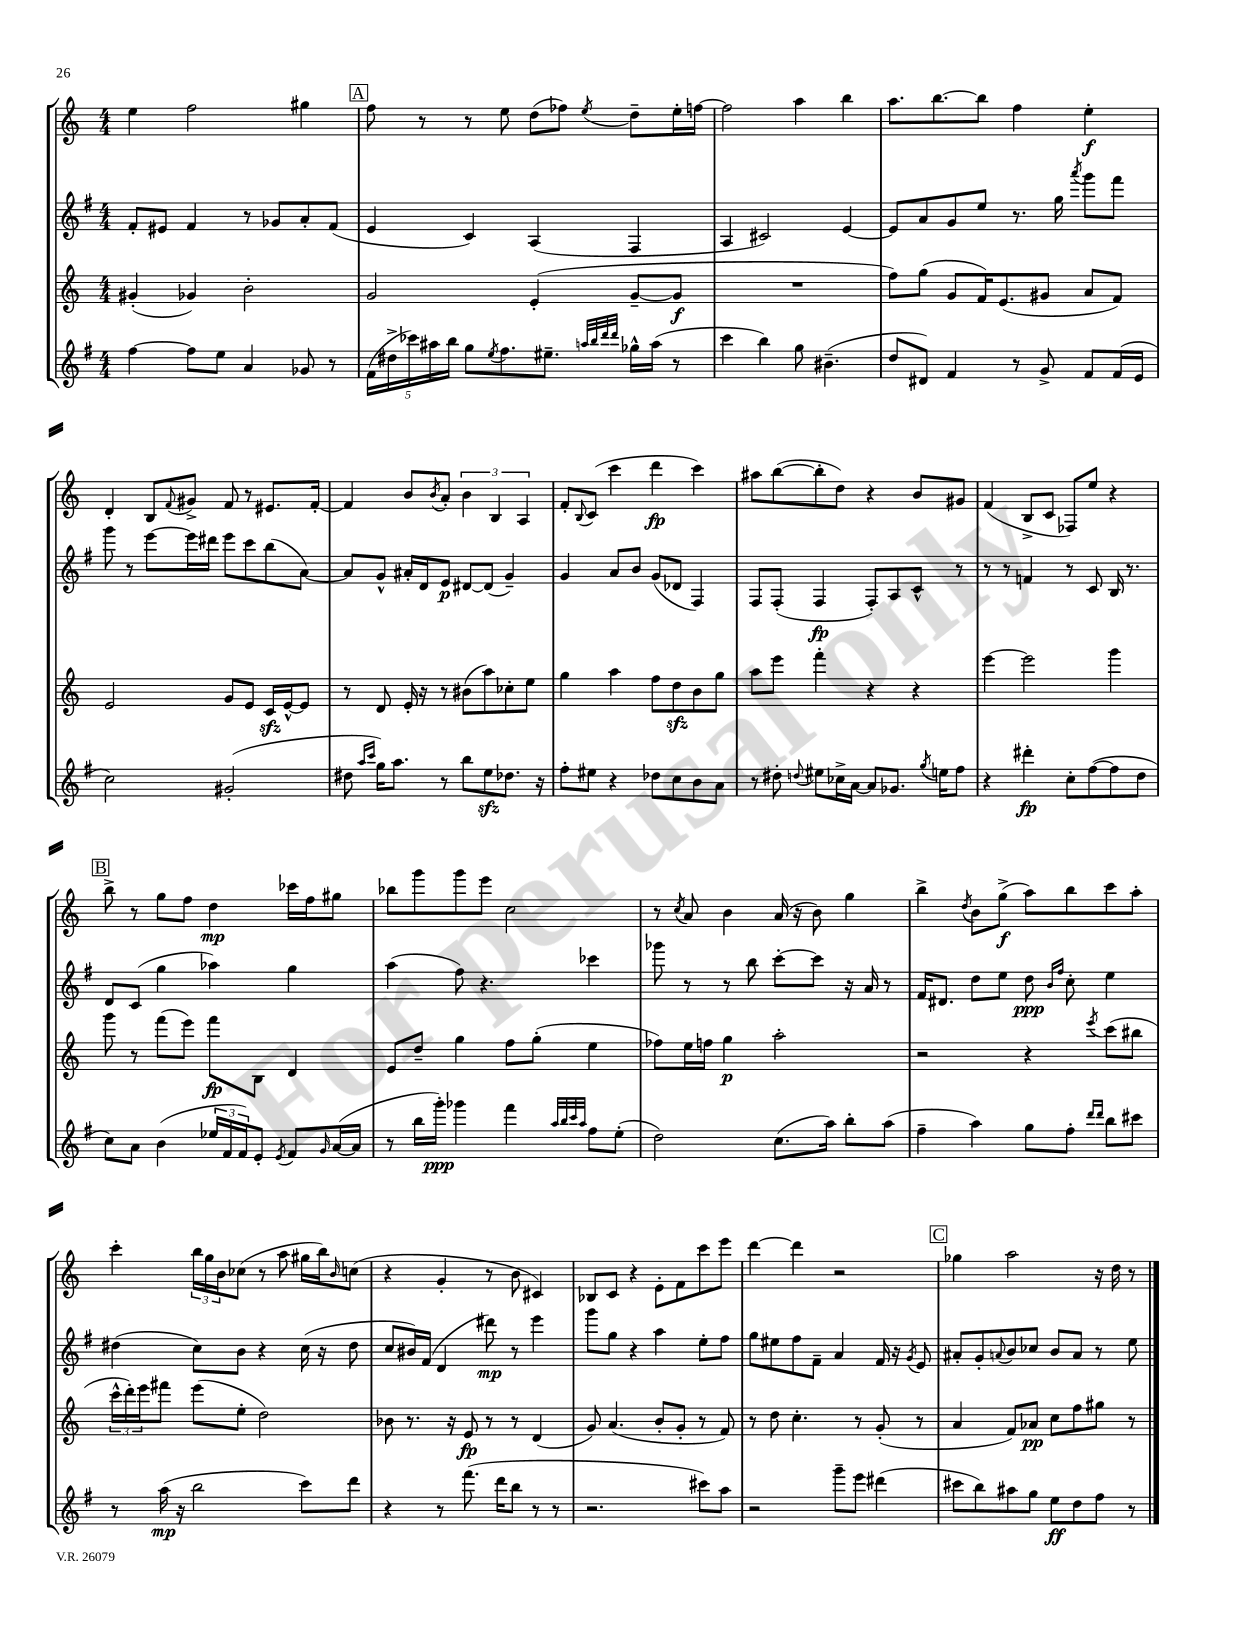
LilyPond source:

<<
\new StaffGroup <<
\new Staff = "s0" {
    \clef treble \key c \major \numericTimeSignature \time 4/4
    e''4 f''2 gis''4 |
    \mark \markup { \box "A" } f''8 r8 r8 e''8 d''8( fes''8) \acciaccatura { e''8 } d''8-- e''16-. f''16~ |
    f''2 a''4 b''4 |
    a''8. b''8.~ b''8 f''4 e''4-.\f |
    d'4-. b8 \appoggiatura { f'8 } gis'8-> f'8 r8 eis'8. f'16~-. |
    f'4 b'8 \acciaccatura { b'8 } a'8-. \tuplet 3/2 { b'4 b4 a4 } |
    f'8-. \appoggiatura { b8 } c'8( c'''4 d'''4\fp c'''4) |
    ais''8 b''8~( b''8-. d''8) r4 b'8 gis'8 |
    f'4( b8-> c'8 fes8) e''8 r4 |
    \mark \markup { \box "B" } b''8-> r8 g''8 f''8 d''4\mp ces'''16 f''16 gis''8 |
    bes''8 g'''8 g'''8 e'''8 c''2 |
    r8 \acciaccatura { c''8 } a'8 b'4 a'16( r16 b'8) g''4 |
    b''4-> \acciaccatura { d''8 } b'8 g''8->\f( a''8) b''8 c'''8 a''8-. |
    c'''4-. \tuplet 3/2 { b''16 g''16 b'16 } ces''8( r8 a''8 gis''16 b''16) \grace { b'16 } c''8( |
    r4 g'4-. r8 b'8 cis'4) |
    bes8 c'8 r4 e'8-. f'8 c'''8 e'''8 |
    d'''4~ d'''4 r2 |
    \mark \markup { \box "C" } ges''4 a''2 r16 d''16 r8 \bar "|." |
}
\new Staff = "s1" {
    \clef treble \key g \major \numericTimeSignature \time 4/4
    fis'8-. eis'8 fis'4 r8 ges'8 a'8-. fis'8( |
    \mark \markup { \box "A" } e'4 c'4) a4( fis4 |
    a4 cis'2) e'4~ |
    e'8 a'8 g'8 e''8 r8. g''16 \acciaccatura { a'''8 } g'''8 fis'''8 |
    g'''8 r8 e'''8~ e'''16 dis'''16 e'''8 c'''8 b''8( a'8~) |
    a'8 g'8-^ ais'16-. d'16 e'8\p dis'8~ dis'8( g'4--) |
    g'4 a'8 b'8 g'8( des'8 fis4) |
    fis8 fis8-.( fis4\fp fis8-.) a8 c'8-^ r8 |
    r8 r8 f'4 r8 c'8 b16 r8. |
    \mark \markup { \box "B" } d'8 c'8( g''4 aes''4) g''4 |
    a''4( fis''8) r4. ces'''4 |
    ges'''8 r8 r8 b''8 c'''8~-. c'''8 r16 a'16 r8 |
    fis'16 dis'8. d''8 e''8 d''8\ppp \grace { b'16 fis''16 } c''8-. e''4 |
    dis''4( c''8) b'8 r4 c''16( r16 dis''8 |
    c''8 bis'16) fis'16( d'4 dis'''8\mp) r8 e'''4 |
    g'''8 g''8 r4 a''4 e''8-. fis''8 |
    g''8 eis''8 fis''8 fis'8-- a'4 fis'16 r16 \acciaccatura { g'8 } e'8 |
    \mark \markup { \box "C" } ais'8-. g'8-. \appoggiatura { a'8 } b'8 ces''8 b'8 a'8 r8 e''8 \bar "|." |
}
\new Staff = "s2" {
    \clef treble \key c \major \numericTimeSignature \time 4/4
    gis'4-.( ges'4) b'2-. |
    \mark \markup { \box "A" } g'2 e'4-.( g'8~-- g'8\f |
    R1 |
    f''8) g''8( g'8 f'16) e'8.( gis'8 a'8 f'8) |
    e'2 g'8 e'8 c'16\sfz e'16~-^ e'8 |
    r8 d'8 e'16-. r16 r8 bis'8( a''8) ces''8-. e''8 |
    g''4 a''4 f''8 d''8\sfz b'8 g''8 |
    a''8 e'''8 f'''4-. r4 r4 |
    e'''4~ e'''2 g'''4 |
    \mark \markup { \box "B" } g'''8 r8 f'''8( e'''8) f'''8\fp b8 d'4 |
    e'8 d''8-- g''4 f''8 g''8-.( e''4 |
    fes''8) e''16 f''16 g''4\p a''2-. |
    r2 r4 \acciaccatura { e'''8 } c'''8( bis''8 |
    \tuplet 3/2 { c'''16-^ d'''16-.) e'''16 } fis'''8 e'''8( e''8-. d''2) |
    bes'8 r8. r16 e'8\fp r8 r8 d'4( |
    g'8) a'4.( b'8-. g'8-. r8 f'8) |
    r8 d''8 c''4.-. r8 g'8-.( r8 |
    \mark \markup { \box "C" } a'4 f'8) aes'8\pp c''8 f''8 gis''8 r8 \bar "|." |
}
\new Staff = "s3" {
    \clef treble \key g \major \numericTimeSignature \time 4/4
    fis''4~ fis''8 e''8 a'4 ges'8 r8 |
    \mark \markup { \box "A" } \tuplet 5/4 { fis'16( dis''16-> ces'''16) ais''16 b''16 } g''8 \acciaccatura { e''8 } fis''8. eis''8.-- \grace { a''32 b''32 d'''32 d'''32 } ges''16-^ a''16( r8 |
    c'''4 b''4) g''8 bis'4.--( |
    d''8 dis'8) fis'4 r8 g'8-> fis'8 fis'16( e'16 |
    c''2) gis'2-.( |
    dis''8 \grace { a''16 c'''16 } g''16) a''8. r8 b''8 e''8\sfz des''8. r16 |
    fis''8-. eis''8 r4 des''8 c''8 b'8 a'8 |
    r8 dis''8-. \appoggiatura { d''8 } eis''8 ces''16-> a'16~ a'8 ges'8. \acciaccatura { g''8 } e''16 fis''8 |
    r4 dis'''4-.\fp c''8-. fis''8~( fis''8 d''8 |
    \mark \markup { \box "B" } c''8) a'8 b'4( \tuplet 3/2 { ees''16 fis'16 fis'16) } e'8-. \acciaccatura { e'8 } fis'8 \grace { g'16 } a'16~( a'16 |
    r8 b''16 g'''16-.\ppp) ges'''4 fis'''4 \grace { a''32 b''32 c'''32 a''32 } fis''8 e''8-.( |
    d''2) c''8.( a''16) b''8-. a''8( |
    fis''4-- a''4) g''8 fis''8-. \grace { d'''16 d'''16 } b''8 cis'''8 |
    r8 a''16\mp( r16 b''2 c'''8) d'''8 |
    r4 r8 fis'''8.( d'''16 b''8 r8 r8 |
    r2. cis'''8) a''8 |
    r2 g'''8-- e'''8 dis'''4( |
    \mark \markup { \box "C" } cis'''8 b''8) ais''8 g''8 e''8\ff d''8 fis''8 r8 \bar "|." |
}
>>
>>
\layout { \context { \Score \remove "Bar_number_engraver" } }
